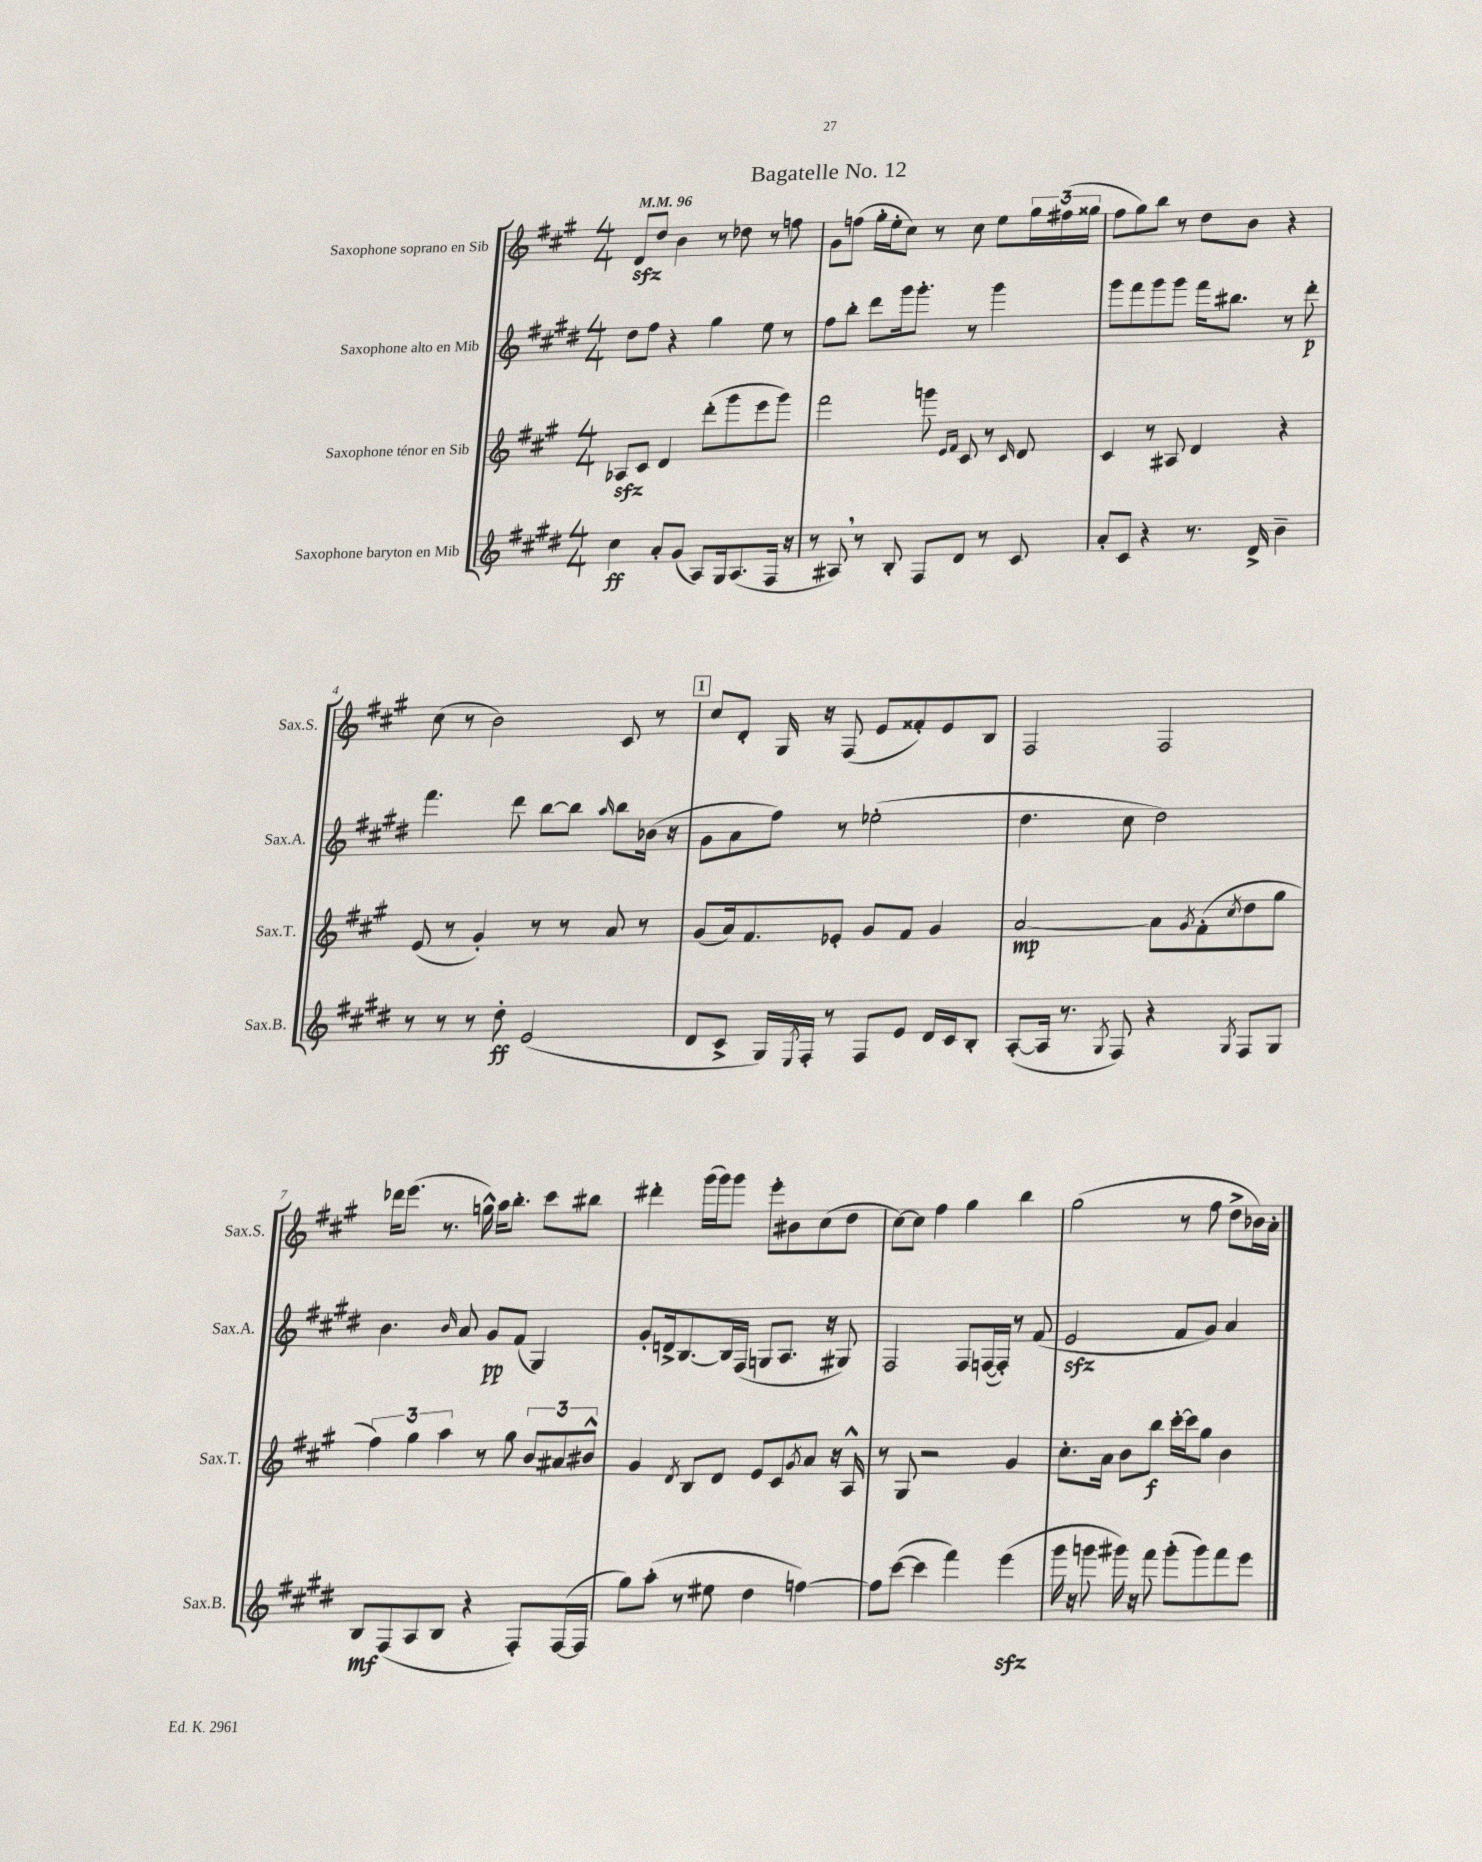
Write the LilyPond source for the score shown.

\header { title = "Bagatelle No. 12" }
<<
\new StaffGroup <<
\new Staff = "s0" \with { instrumentName = "Saxophone soprano en Sib" shortInstrumentName = "Sax.S." } {
    \clef treble \key a \major \numericTimeSignature \time 4/4 \tempo 4 = 96
    d'8\sfz d''8 b'4 r8 des''8 r8 f''8 |
    gis'8 f''8( gis''16-. e''16-. cis''8) r8 cis''8 e''8 \tuplet 3/2 { gis''16 fis''16( gisis''16 } |
    fis''8 gis''8) b''8 r8 d''8 b'8 r4 |
    cis''8( r8 b'2) cis'8 r8 |
    \mark \markup { \box "1" } cis''8 d'8-. gis16 r16 fis8( e'8 fisis'8-.) e'8 b8 |
    fis2 fis2 |
    des'''16 e'''8.( r8. g''16-^) a''16 b''8.-. cis'''8 bis''8 |
    dis'''4-. gis'''16( gis'''16) gis'''8 e'''8-. bis'8 cis''8( d''8 |
    cis''8~) cis''8 fis''4 gis''4 b''4 |
    gis''2( r8 fis''8 d''8-> bes'16) a'16-. \bar "|." |
}
\new Staff = "s1" \with { instrumentName = "Saxophone alto en Mib" shortInstrumentName = "Sax.A." } {
    \clef treble \key e \major \numericTimeSignature \time 4/4
    dis''8 fis''8 r4 gis''4 e''8 r8 |
    fis''8 b''8-. dis'''8 gis'''16 gis'''8.-. r8 gis'''4 |
    gis'''8 fis'''8 gis'''8 gis'''8 fis'''16 bis''8. r8 dis'''8-.\p |
    fis'''4. dis'''8 b''8~ b''8 \grace { a''16 } b''8 bes'16( r16 |
    \mark \markup { \box "1" } gis'8 a'8 fis''8) r8 ees''2-.( |
    dis''4. cis''8 dis''2) |
    b'4. \grace { b'16 } a'8 gis'8\pp fis'8( gis4) |
    gis'8-. d'16-> b8.~ b16 fis16( g8 a8. r16 gis8) |
    fis2 fis8 f16~( f16-.) r8 fis'8( |
    e'2\sfz fis'8 gis'8) a'4 \bar "|." |
}
\new Staff = "s2" \with { instrumentName = "Saxophone ténor en Sib" shortInstrumentName = "Sax.T." } {
    \clef treble \key a \major \numericTimeSignature \time 4/4
    aes8\sfz cis'8 d'4 d'''8-.( gis'''8 e'''8 gis'''8) |
    fis'''2 g'''8 \grace { e'16 fis'16 } cis'8 r8 \grace { cis'16 } d'8 |
    cis'4 r8 ais8 d'4 r4 |
    e'8( r8 gis'4-.) r8 r8 a'8 r8 |
    \mark \markup { \box "1" } gis'8( a'16) fis'8. ees'8-. gis'8 fis'8 gis'4 |
    a'2~\mp a'8 \acciaccatura { gis'8 } fis'8-.( \acciaccatura { cis''8 } d''8 gis''8 |
    \tuplet 3/2 { fis''4) gis''4 a''4 } r8 gis''8 \tuplet 3/2 { b'8 ais'8 bis'8-^ } |
    gis'4 \acciaccatura { d'8 } b8 d'8 e'8 cis'8 \acciaccatura { gis'8 } a'8 r16 a16-^ |
    r8 gis8 r2 gis'4 |
    cis''8.-. a'16 b'8 b''8\f cis'''16~-. cis'''16 gis''8 b'4 \bar "|." |
}
\new Staff = "s3" \with { instrumentName = "Saxophone baryton en Mib" shortInstrumentName = "Sax.B." } {
    \clef treble \key e \major \numericTimeSignature \time 4/4
    cis''4\ff a'8-. gis'8( a8) gis16 a8.( fis16 r16 |
    r8 ais8) \breathe r8 b8-. fis8 dis'8 r8 cis'8 |
    a'8-. cis'8 r4 r8. dis'16-> b'4-- |
    r8 r8 r8 dis''8-.\ff e'2( |
    \mark \markup { \box "1" } dis'8 cis'8-> gis16) \acciaccatura { e8 } fis16-. r8 fis8 e'8 dis'16 cis'16 b8-. |
    a8~-.( a16 r8. \acciaccatura { gis8 } fis8) r4 \acciaccatura { gis8 } fis8 gis8 |
    b8\mf fis8( a8 b8 r4 fis8-.) fis16~( fis16 |
    gis''8) a''8-.( r8 eis''8 dis''4 f''4~) |
    f''8 cis'''8~( cis'''4 fis'''4) e'''4\sfz( |
    gis'''16 r16 g'''8 gis'''16) r16 fis'''8 gis'''8-.( gis'''8) fis'''8 e'''8 \bar "|." |
}
>>
>>
